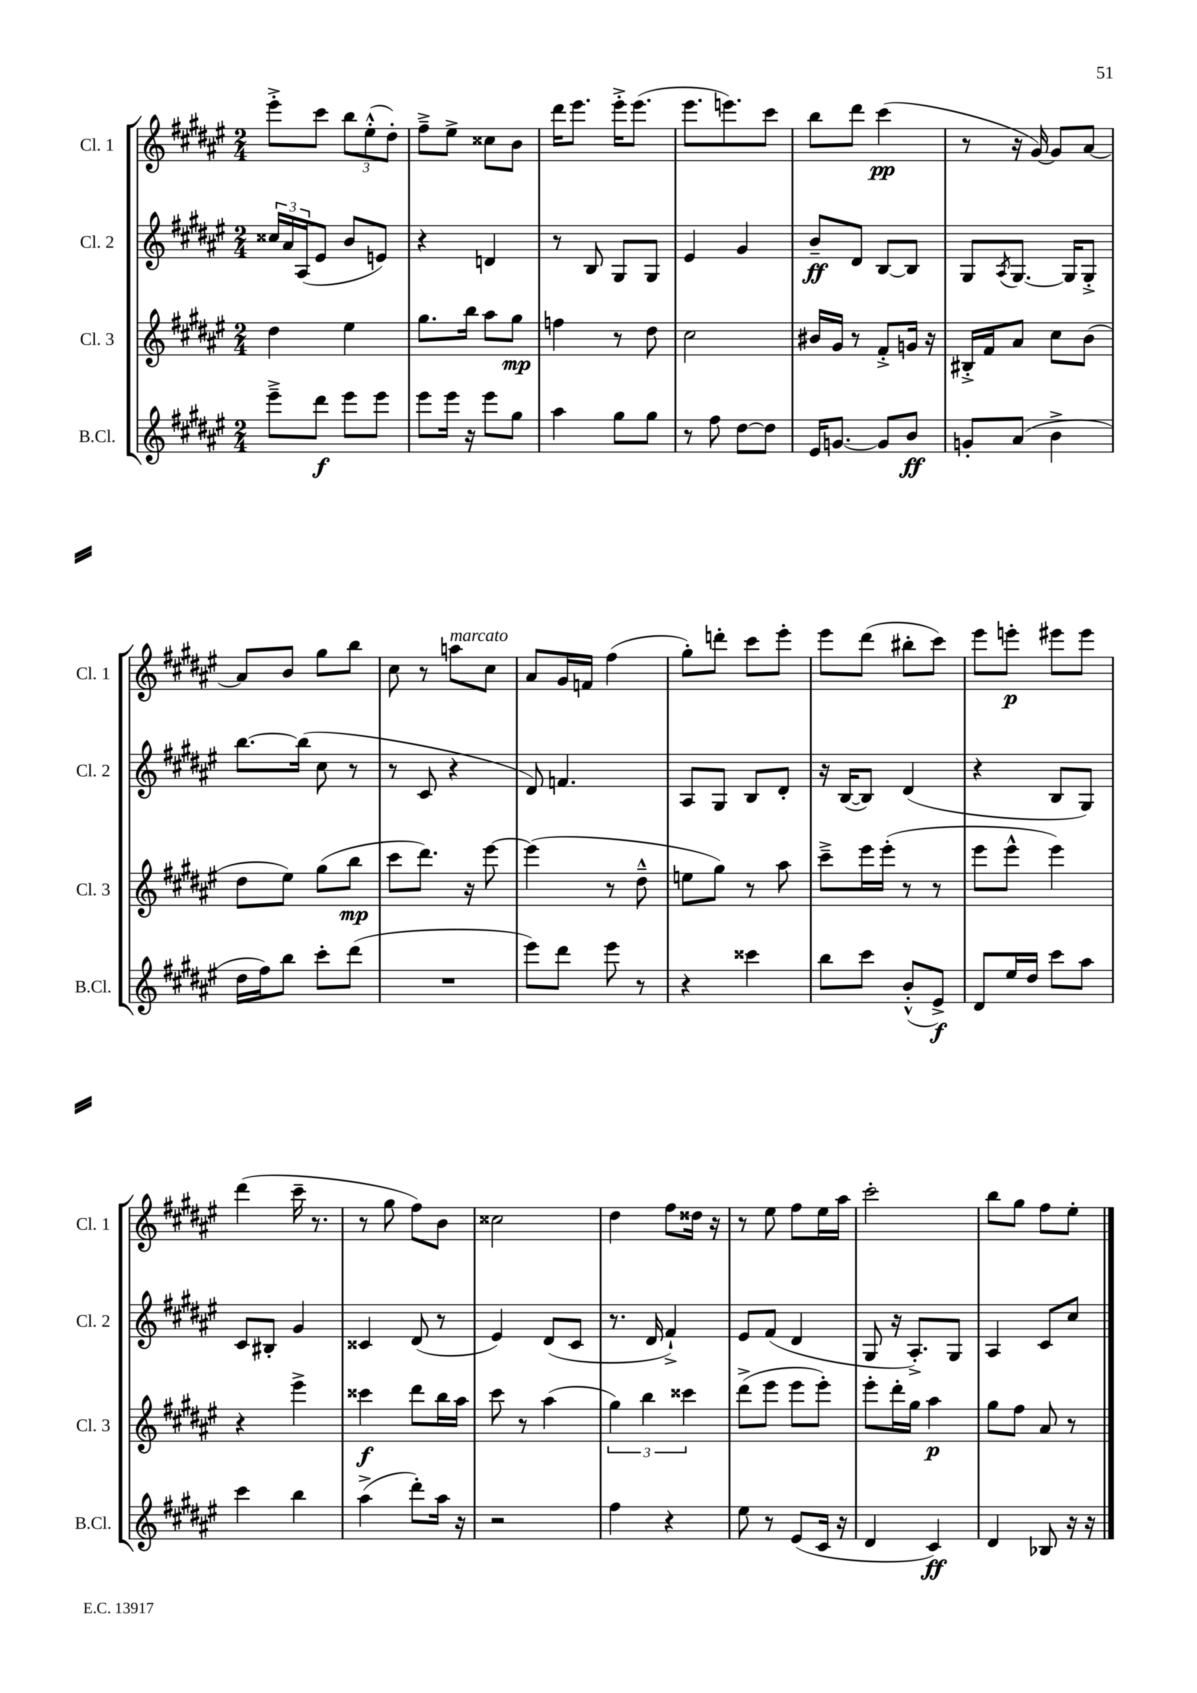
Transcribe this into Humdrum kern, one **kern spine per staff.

**kern	**dynam	**kern	**dynam	**kern	**dynam	**kern	**dynam
*part4	*part4	*part3	*part3	*part2	*part2	*part1	*part1
*staff4	*staff4	*staff3	*staff3	*staff2	*staff2	*staff1	*staff1
*I"B.Cl.	*	*I"Cl. 3	*	*I"Cl. 2	*	*I"Cl. 1	*
*I'B.Cl.	*	*I'Cl. 3	*	*I'Cl. 2	*	*I'Cl. 1	*
*clefG2	*	*clefG2	*	*clefG2	*	*clefG2	*
*k[f#c#g#d#a#e#]	*	*k[f#c#g#d#a#e#]	*	*k[f#c#g#d#a#e#]	*	*k[f#c#g#d#a#e#]	*
*M2/4	*	*M2/4	*	*M2/4	*	*M2/4	*
=21	=21	=21	=21	=21	=21	=21	=21
8eee#~^\L	.	4dd#\	.	24cc##X/LL	.	8eee#'^\L	.
.	.	.	.	24a#/	.	.	.
.	.	.	.	(24A#/J	.	.	.
8ddd#\J	f	.	.	8e#/J	.	8ccc#\J	.
8eee#\L	.	4ee#\	.	8b/L	.	12bb\L	.
.	.	.	.	.	.	(12ee#'^^\	.
8eee#\J	.	.	.	8en/J)	.	.	.
.	.	.	.	.	.	12dd#'\J)	.
=22	=22	=22	=22	=22	=22	=22	=22
8eee#\L	.	8.gg#\L	.	4r	.	8ff#~^\L	.
16eee#\Jk	.	.	.	.	.	8ee#^\J	.
16r	.	16bb\Jk	.	.	.	.	.
8eee#\L	.	8aa#\L	.	4dn/	.	8cc##X\L	.
8gg#\J	.	8gg#\J	mp	.	.	8b\J	.
=23	=23	=23	=23	=23	=23	=23	=23
4aa#\	.	4ffn\	.	8r	.	16ddd#\KL	.
.	.	.	.	.	.	8.eee#\J	.
.	.	.	.	8B/	.	.	.
8gg#\L	.	8r	.	8G#/L	.	16eee#'^\KL	.
.	.	.	.	.	.	(8.eee#\J	.
8gg#\J	.	8dd#\	.	8G#/J	.	.	.
=24	=24	=24	=24	=24	=24	=24	=24
8r	.	2cc#\	.	4e#/	.	8.eee#\L	.
8ff#\	.	.	.	.	.	.	.
.	.	.	.	.	.	8.eeen\)	.
[8dd#\L	.	.	.	4g#/	.	.	.
8dd#\J]	.	.	.	.	.	8ccc#\J	.
=25	=25	=25	=25	=25	=25	=25	=25
16e#/KL	.	16b#X/LL	.	8b~/L	ff	8bb\L	.
[8.gn/J	.	16g#/JJ	.	.	.	.	.
.	.	8r	.	8d#/J	.	8ddd#\J	.
8g/L]	.	8f#'^/L	.	[8B/L	.	(4ccc#\	pp
8b/J	ff	16gn/Jk	.	8B/J]	.	.	.
.	.	16r	.	.	.	.	.
=26	=26	=26	=26	=26	=26	=26	=26
8gn'/L	.	16B#X'^/LL	.	8G#/L	.	8r	.
.	.	16f#/J	.	.	.	.	.
.	.	.	.	8qA#/	.	.	.
(8a#/J	.	8a#/J	.	[8.G#/J	.	16r	.
.	.	.	.	.	.	[16g#/)	.
4b^\	.	8cc#\L	.	.	.	8g#/L]	.
.	.	.	.	16G#/KL]	.	.	.
.	.	(8b\J	.	8G#'^/J	.	[8a#/J	.
!!LO:LB:g=z
=27	=27	=27	=27	=27	=27	=27	=27
16dd#\LL	.	8dd#\L	.	[8.bb\L	.	8a#/L]	.
16ff#\J)	.	.	.	.	.	.	.
8bb\J	.	8ee#\J)	.	.	.	8b/J	.
.	.	.	.	(16bb\Jk]	.	.	.
8ccc#'\L	.	(8gg#\L	.	8cc#\	.	8gg#\L	.
(8ddd#\J	.	8bb\J	mp	8r	.	8bb\J	.
=28	=28	=28	=28	=28	=28	=28	=28
2r	.	8ccc#\L	.	8r	.	8cc#\	.
.	.	8.ddd#\J)	.	8c#/	.	8r	.
!	!	!	!	!	!	!LO:TX:a:i:t=marcato	!
.	.	.	.	4r	.	8aan\L	.
.	.	16r	.	.	.	.	.
.	.	[8eee#\	.	.	.	8cc#\J	.
=29	=29	=29	=29	=29	=29	=29	=29
8eee#\L)	.	(4eee#\]	.	8d#/)	.	8a#/L	.
8ddd#\J	.	.	.	4.fn/	.	16g#/L	.
.	.	.	.	.	.	16fn/JJ	.
8eee#\	.	8r	.	.	.	(4ff#\	.
8r	.	8dd#~^^\	.	.	.	.	.
=30	=30	=30	=30	=30	=30	=30	=30
4r	.	8een\L	.	8A#/L	.	8gg#'\L)	.
.	.	8gg#\J)	.	8G#/J	.	8dddn'\J	.
4ccc##X\	.	8r	.	8B/L	.	8ccc#\L	.
.	.	8aa#\	.	8d#'/J	.	8eee#'\J	.
=31	=31	=31	=31	=31	=31	=31	=31
8bb\L	.	8ccc#~^\L	.	16r	.	8eee#\L	.
.	.	.	.	([16B/KL	.	.	.
8ccc#\J	.	16eee#\L	.	8B/J])	.	(8ddd#\J	.
.	.	(16eee#'\JJ	.	.	.	.	.
(8b'^^/L	.	8r	.	(4d#/	.	8bb#X'\L	.
8e#^/J)	f	8r	.	.	.	8ccc#\J)	.
=32	=32	=32	=32	=32	=32	=32	=32
8d#/L	.	8eee#\L	.	4r	.	8eee#\L	.
16ee#/L	.	8eee#^^\J	.	.	.	8eeen'\J	p
16dd#/JJ	.	.	.	.	.	.	.
8ccc#\L	.	4eee#\)	.	8B/L	.	8eee#X\L	.
8aa#\J	.	.	.	8G#/J)	.	8eee#\J	.
!!LO:LB:g=z
=33	=33	=33	=33	=33	=33	=33	=33
4ccc#\	.	4r	.	8c#/L	.	(4ddd#\	.
.	.	.	.	8B#X'/J	.	.	.
4bb\	.	4eee#^\	.	4g#/	.	16ccc#~\	.
.	.	.	.	.	.	8.r	.
=34	=34	=34	=34	=34	=34	=34	=34
(4aa#^\	.	4ccc##X\	f	4c##X/	.	8r	.
.	.	.	.	.	.	8gg#\	.
8ddd#'\L)	.	8ddd#\L	.	(8d#/	.	8ff#\L)	.
16aa#\Jk	.	16bb\L	.	8r	.	8b\J	.
16r	.	16aa#\JJ	.	.	.	.	.
=35	=35	=35	=35	=35	=35	=35	=35
2r	.	8ccc#\	.	4e#/)	.	2cc##X\	.
.	.	8r	.	.	.	.	.
.	.	(4aa#\	.	(8d#/L	.	.	.
.	.	.	.	8c#/J	.	.	.
=36	=36	=36	=36	=36	=36	=36	=36
4ff#\	.	6gg#\)	.	8.r	.	4dd#\	.
.	.	6bb\	.	.	.	.	.
.	.	.	.	16d#/	.	.	.
4r	.	.	.	4f#`^/)	.	8ff#\L	.
.	.	6ccc##X\	.	.	.	.	.
.	.	.	.	.	.	16dd##X\Jk	.
.	.	.	.	.	.	16r	.
=37	=37	=37	=37	=37	=37	=37	=37
8ee#\	.	(8ddd#^\L	.	8e#/L	.	8r	.
8r	.	8eee#\J	.	(8f#/J	.	8ee#\	.
(8e#/L	.	8eee#\L	.	4d#/	.	8ff#\L	.
16c#/Jk	.	8eee#'\J)	.	.	.	16ee#\L	.
16r	.	.	.	.	.	16aa#\JJ	.
=38	=38	=38	=38	=38	=38	=38	=38
4d#/	.	8eee#'\L	.	8G#/	.	2ccc#'\	.
.	.	16ddd#'\L	.	16r	.	.	.
.	.	16gg#\JJ	.	8.A#'^/L)	.	.	.
4c#/)	ff	4aa#\	p	.	.	.	.
.	.	.	.	8G#/J	.	.	.
=39	=39	=39	=39	=39	=39	=39	=39
4d#/	.	8gg#\L	.	4A#/	.	8bb\L	.
.	.	8ff#\J	.	.	.	8gg#\J	.
8B-X/	.	8a#/	.	8c#/L	.	8ff#\L	.
16r	.	8r	.	8cc#/J	.	8ee#'\J	.
16r	.	.	.	.	.	.	.
==	==	==	==	==	==	==	==
*-	*-	*-	*-	*-	*-	*-	*-
